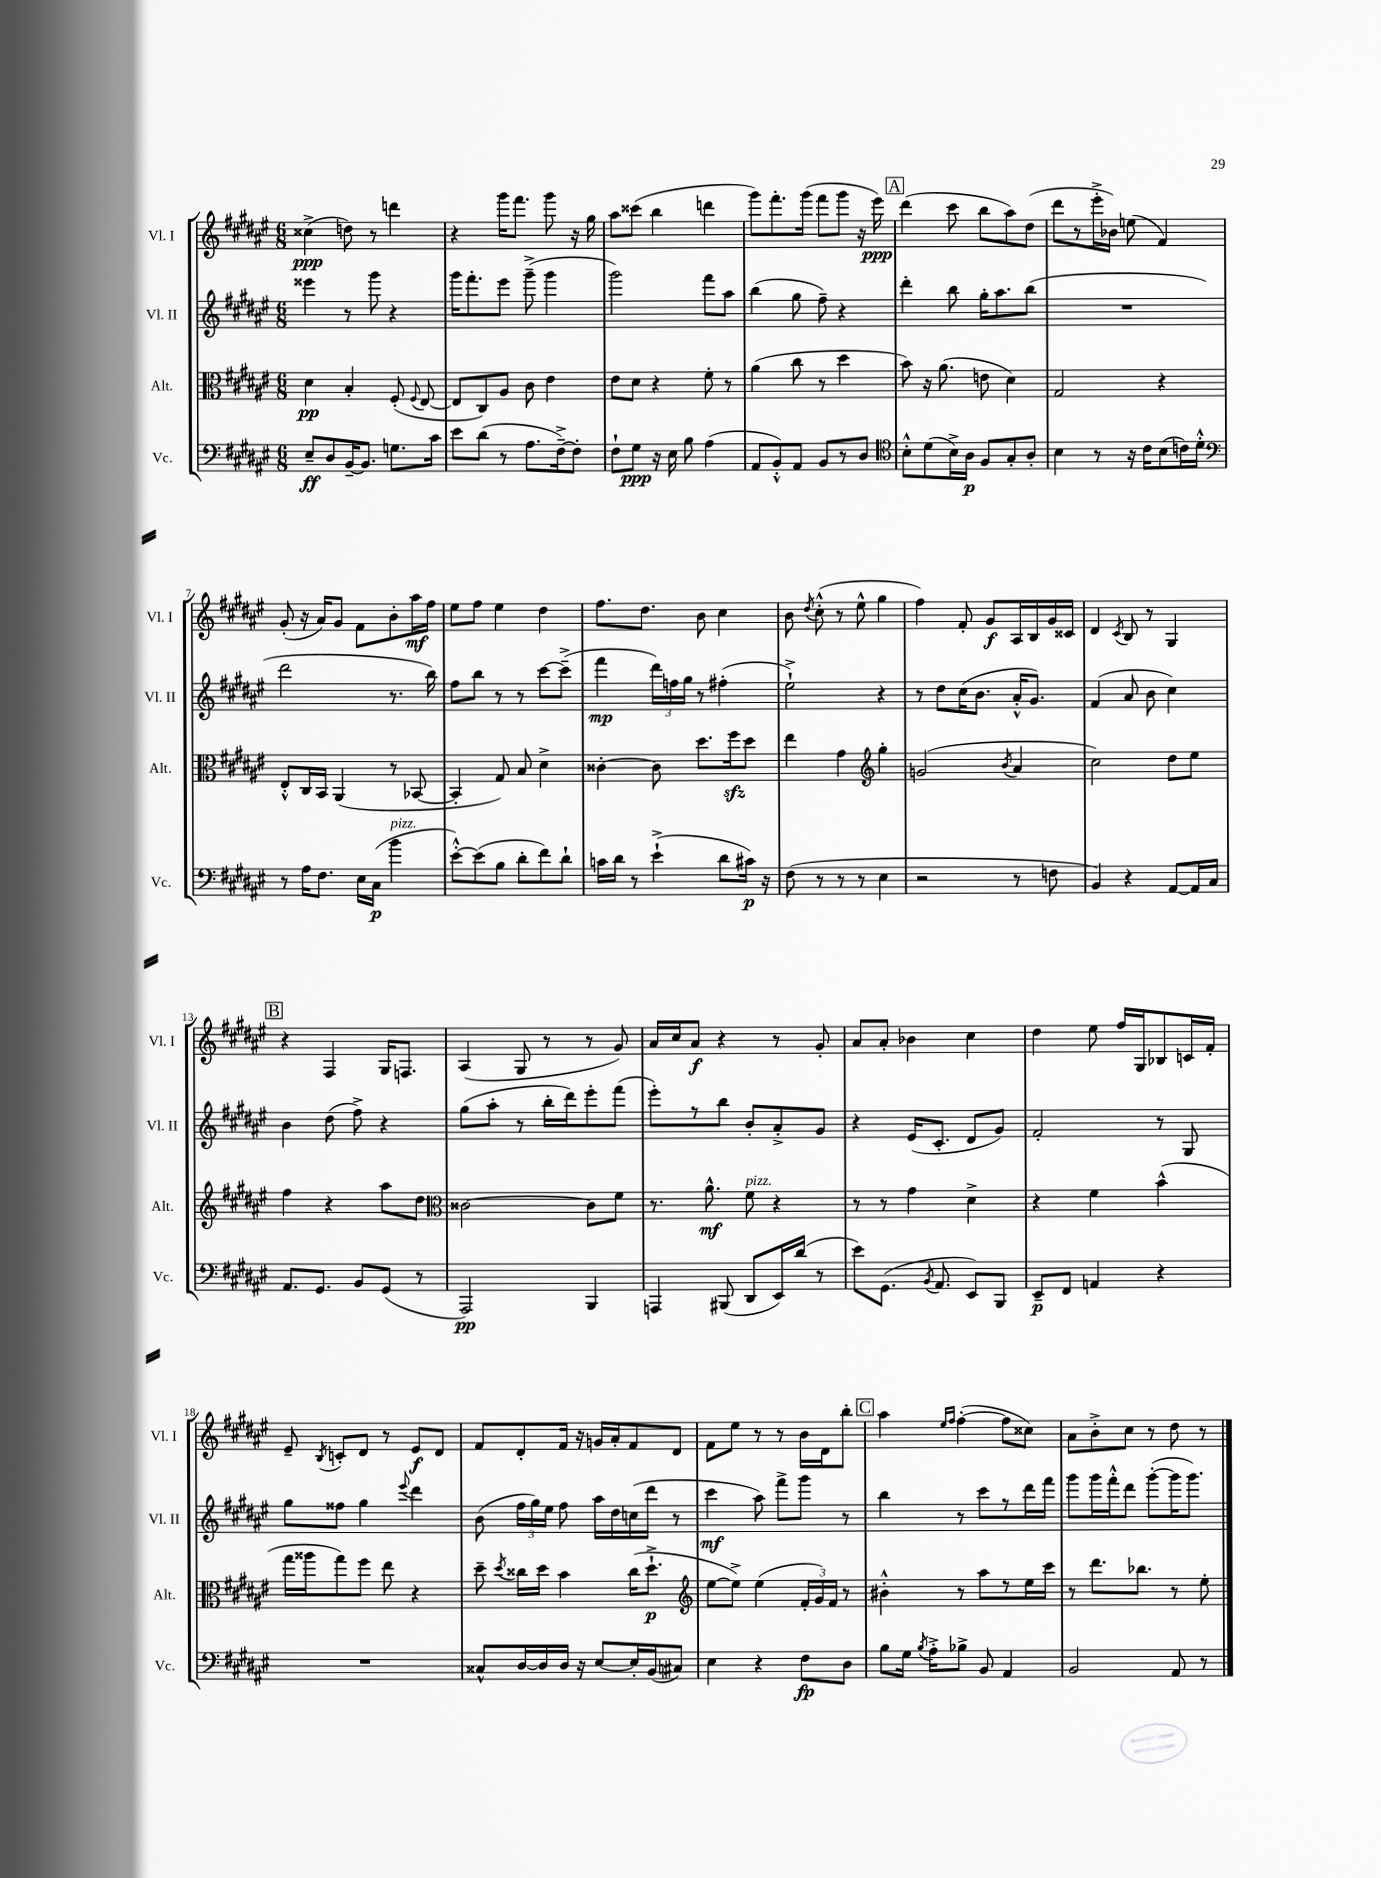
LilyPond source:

<<
\new StaffGroup <<
\new Staff = "s0" \with { instrumentName = "Vl. I" shortInstrumentName = "Vl. I" } {
    \clef treble \key fis \major \numericTimeSignature \time 6/8
    \autoBeamOff cisis''4->\ppp( d''8) r8 d'''4 |
    r4 gis'''16[ fis'''8.] gis'''8 r16 gis''16 |
    ais''8[ cisis'''8]( b''4 d'''4 |
    gis'''8[) fis'''8.-. gis'''16]( fis'''8[ gis'''8] r16 eis'''16\ppp) |
    \mark \markup { \box "A" } dis'''4( cis'''8 b''8[ ais''8) dis''8]( |
    dis'''8[ r8 eis'''16-.-> bes'16]) e''8( fis'4) |
    gis'8-.( r16 ais'16[) gis'8] fis'8[ b'8-. ais''16\mf fis''16] |
    eis''8[ fis''8] eis''4 dis''4 |
    fis''8.[ dis''8.] b'8 cis''4 |
    b'8 \acciaccatura { dis''8 } cis''8-.-^( r8 eis''8-^ gis''4 |
    fis''4) fis'8-. gis'8[\f ais16 b16 gis'16 cisis'16] |
    dis'4 \acciaccatura { cis'8 } b8 r8 gis4 |
    \mark \markup { \box "B" } r4 fis4 gis16[ f8.] |
    ais4( gis8 r8 r8 gis'8) |
    ais'16[ cis''16 ais'8]\f r4 r8 gis'8-. |
    ais'8[ ais'8]-. bes'4 cis''4 |
    dis''4 eis''8 fis''16[ gis16 bes8 c'16 fis'16]-. |
    eis'8-- \acciaccatura { b8 } c'8[-. dis'8] r8 eis'8[\f dis'8] |
    fis'8[ dis'8-. fis'16] r16 g'16[ ais'16-. fis'8 dis'8] |
    fis'8[ eis''8] r8 r8 b'16[ dis'16 b''8]-. |
    \mark \markup { \box "C" } ais''4 \grace { eis''16[ fis''16] } fis''4~-.( fis''8[ cisis''8]) |
    ais'8[ b'8-.-> cis''8] r8 dis''8 r8 \bar "|." |
}
\new Staff = "s1" \with { instrumentName = "Vl. II" shortInstrumentName = "Vl. II" } {
    \clef treble \key fis \major \numericTimeSignature \time 6/8
    \autoBeamOff eisis'''4 r8 gis'''8 r4 |
    gis'''16[ fis'''8.-. eis'''8] gis'''8--->( gis'''4 |
    gis'''2) fis'''8[ ais''8] |
    b''4( gis''8 fis''8--) r4 |
    \mark \markup { \box "A" } dis'''4-. b''8 gis''16[-. ais''8. b''8]( |
    R2. |
    dis'''2 r8. b''16) |
    fis''8[ b''8] r8 r8 cis'''8[~ cis'''8]--->( |
    fis'''4\mp \tuplet 3/2 { dis'''16[) f''16 gis''16] } r8 fis''4-.( |
    eis''2-!->) r4 |
    r8 dis''8[ cis''16( b'8.] ais'16[-.-^ gis'8.]) |
    fis'4( ais'8 b'8 cis''4) |
    \mark \markup { \box "B" } b'4 dis''8( fis''8->) r4 |
    gis''8[( ais''8]-. r8 b''16[-. dis'''16) eis'''8-. fis'''8]( |
    eis'''8[-.) r8 b''8] b'8[-. ais'8-.-> gis'8] |
    r4 eis'16[( cis'8.]-. dis'8[ gis'8]) |
    fis'2-. r8 gis8 |
    gis''8[ fisis''8] gis''4 \appoggiatura { eis'''8 } dis'''4 |
    b'8( \tuplet 3/2 { fis''16[ gis''16) eis''16] } fis''8 ais''16[ dis''16 c''16( dis'''16] r8 |
    cis'''4\mf ais''8) fis'''8[-> gis'''8] r8 |
    \mark \markup { \box "C" } b''4 r8 cis'''8[ r8 dis'''16 fis'''16] |
    gis'''8[ gis'''16 fis'''16-.-^ dis'''8] gis'''8[~-.( gis'''16 gis'''8.]) \bar "|." |
}
\new Staff = "s2" \with { instrumentName = "Alt." shortInstrumentName = "Alt." } {
    \clef alto \key fis \major \numericTimeSignature \time 6/8
    \autoBeamOff dis'4\pp b4-. fis8-.( \appoggiatura { fis8 } eis8~ |
    eis8[ cis8) ais8] cis'8 eis'4 |
    eis'8[ dis'8] r4 fis'8-. r8 |
    ais'4( cis''8 r8 dis''4 |
    \mark \markup { \box "A" } b'8) r16 ais'8.( e'8 dis'4) |
    gis2 r4 |
    eis8[-.-^ cis16 b,16] ais,4( r8 bes,8~ |
    bes,4-. gis8) b8 dis'4-> |
    cisis'4~-. cisis'8 dis''8.[ fis''16\sfz dis''8] |
    eis''4 gis'4 \clef treble gis''4-. |
    g'2( \acciaccatura { b'8 } ais'4 |
    cis''2) dis''8[ eis''8] |
    \mark \markup { \box "B" } fis''4 r4 ais''8[ dis''8] |
    \clef alto cisis'2~ cisis'8[ fis'8] |
    r8. ais'8.-^\mf fis'8^\markup { \italic "pizz." } r4 |
    r8 r8 gis'4 dis'4-> |
    r4 fis'4 b'4-^( |
    gis''16[ aisis''16 gis''8) fis''8] eis''8 r4 |
    dis''8-- \acciaccatura { dis''8 } cisis''16[ dis''16] b'4 cisis''16[( dis''8.]-!->\p |
    \clef treble eis''8[~ eis''8]->) eis''4( \tuplet 3/2 { fis'16[-. gis'16) fis'16] } r8 |
    \mark \markup { \box "C" } bis'4-.-^ r8 ais''8[ r8 eis''16 cis'''16] |
    r8 dis'''8.[ bes''8.] r8 eis''8-. \bar "|." |
}
\new Staff = "s3" \with { instrumentName = "Vc." shortInstrumentName = "Vc." } {
    \clef bass \key fis \major \numericTimeSignature \time 6/8
    \autoBeamOff eis8[--\ff dis8 b,16~-- b,8.] g8.[ cis'16] |
    eis'8[ dis'8]( r8 ais8.[ fis16~--->) fis8]-. |
    fis8[-! gis8]\ppp r16 eis16 b8 ais4( |
    ais,8[ b,8-.-^) ais,8] b,8[ r8 dis8] |
    \mark \markup { \box "A" } \clef tenor b8[-.-^ dis'8( b16->) ais16]\p fis8[ gis8-. ais8]-. |
    b4 r8 r16 cis'16[ b8( c'16) dis'16]-.-^ |
    \clef bass r8 ais16[ fis8.] eis16[ cis16]\p( b'4^\markup { \italic "pizz." } |
    eis'8[~-.-^) eis'8( b8] dis'8[-. fis'8) dis'8]-! |
    c'16[ dis'16] r8 eis'4-!->( dis'8[ cis'16]\p) r16 |
    fis8( r8 r8 r8 eis4 |
    r2 r8 f8 |
    b,4) r4 ais,8[~ ais,16 cis16] |
    \mark \markup { \box "B" } ais,8.[ gis,8.] b,8[ gis,8]( r8 |
    ais,,2\pp) b,,4 |
    a,,4 bis,,8( dis,8[ eis,16) dis'16]( r8 |
    eis'8[) gis,8.]( \acciaccatura { b,8 } ais,8. eis,8[) b,,8] |
    eis,8[--\p fis,8] a,4 r4 |
    R2. |
    cisis8[-^ dis16~ dis16 dis16] r16 eis8[~ eis16-. b,16( cis8]) |
    eis4 r4 fis8[\fp dis8] |
    \mark \markup { \box "C" } b8[ gis16] \acciaccatura { b8 } ais16[-.-> bes8]-> b,8 ais,4 |
    b,2 ais,8 r8 \bar "|." |
}
>>
>>
